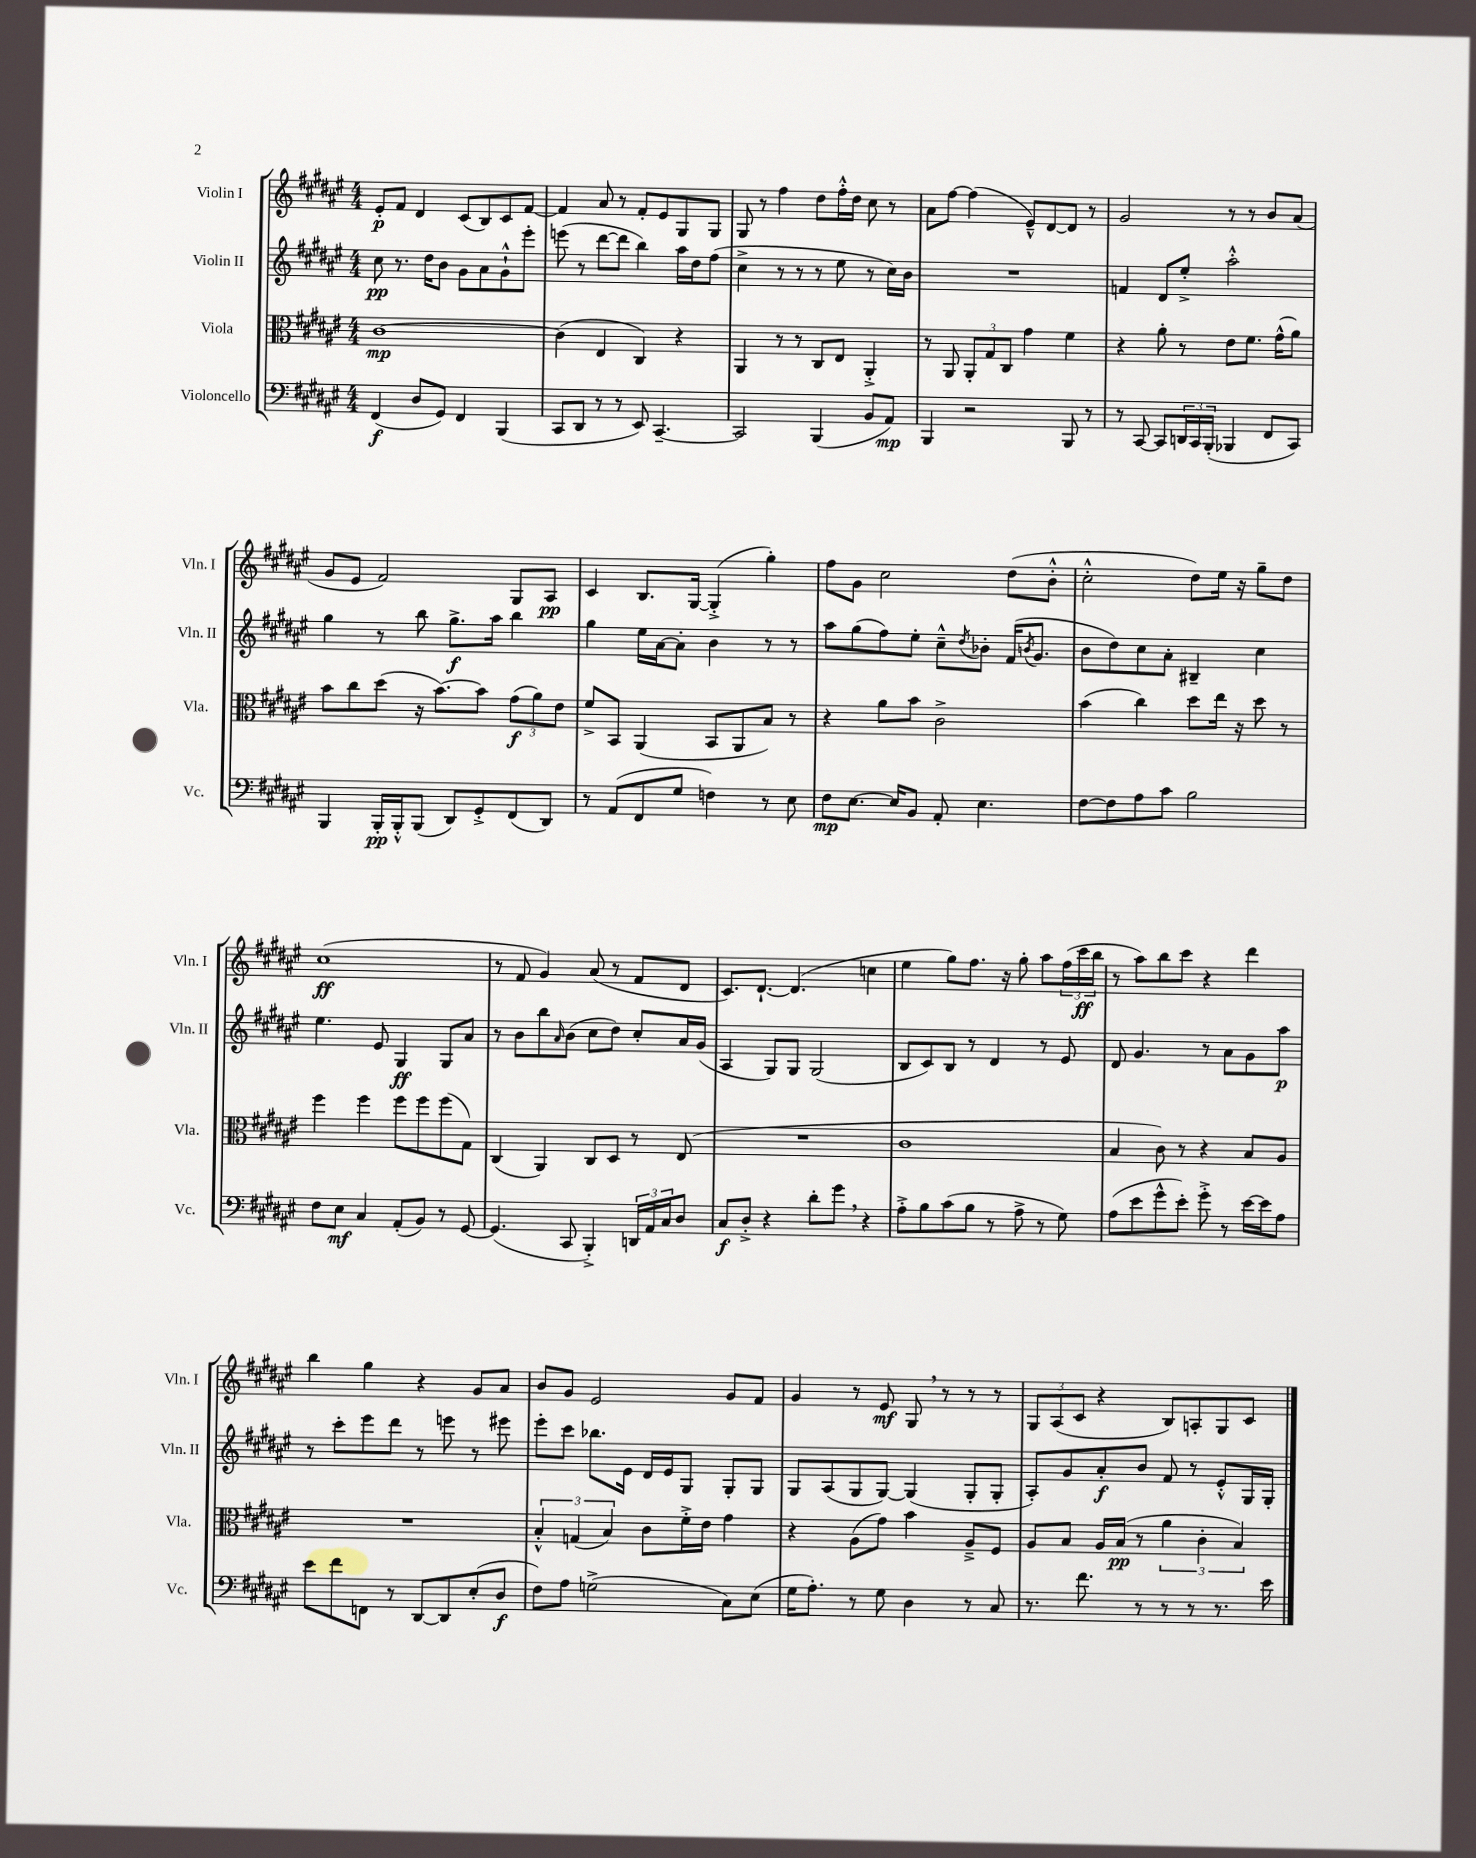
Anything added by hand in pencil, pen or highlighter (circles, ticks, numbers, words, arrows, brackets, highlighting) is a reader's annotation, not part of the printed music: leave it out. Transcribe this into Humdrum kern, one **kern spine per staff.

**kern	**kern	**kern	**kern
*staff4	*staff3	*staff2	*staff1
*clefF4	*clefC3	*clefG2	*clefG2
*k[f#c#g#d#a#e#]	*k[f#c#g#d#a#e#]	*k[f#c#g#d#a#e#]	*k[f#c#g#d#a#e#]
*M4/4	*M4/4	*M4/4	*M4/4
(4FF#	[1c#	8cc#	8e#'
.	.	8.r	8f#
8D#	.	.	4d#
.	.	16dd#	.
8GG#)	.	8b	.
4FF#	.	8g#	(8c#
.	.	8a#	8B)
(4BBB	.	8g#`^^	8c#
.	.	8eee#'	[8f#
=	=	=	=
8CC#	(4c#]	(8eee	4f#]
8DD#	.	8r	.
8r	4E#	[8ddd#	8a#
8r	.	8ddd#]	8r
8EE#)	4C#)	4bb)	8f#'
[4.CC#~	.	.	8e#
.	4r	16aa#	8G#
.	.	16dd#	.
.	.	(8ff#	8G#
=	=	=	=
2CC#]	4AA#	4cc#^	8G#
.	.	.	8r
.	8r	8r	4ff#
.	8r	8r	.
(4BBB	8C#	8r	8dd#
.	8E#	8ee#	16ff#'^^
.	.	.	16dd#
8BB	4AA#'^	8r	8cc#
8AA#)	.	16cc#)	8r
.	.	16b	.
=	=	=	=
4BBB	8r	1r	8a#
.	8AA#	.	[8ff#
2r	12AA#'	.	(4ff#]
.	12G#	.	.
.	12C#	.	.
.	4g#	.	8e#~^^)
.	.	.	[8d#
8BBB	4f#	.	8d#]
8r	.	.	8r
=	=	=	=
8r	4r	4f	2g#
[8CC#	.	.	.
8CC#]	8a#'	8d#	.
24DD	8r	8ee#'^	.
24CC#	.	.	.
(24BBB'	.	.	.
4BBB-	8e#	2aa#'^^	8r
.	8.f#	.	8r
8FF#	.	.	8b
.	(16g#^^	.	.
8CC#)	8a#)	.	(8a#
=	=	=	=
4BBB	8b	4gg#	8g#
.	8cc#	.	8e#
16BBB'	(8dd#	8r	2f#)
16BBB'^^	.	.	.
(8BBB	16r	8bb	.
.	[8.b)	.	.
8DD#)	.	8.gg#^	.
8GG#'^	8b]	.	.
.	.	16aa#	.
(8FF#	(12g#	4bb	8G#
.	12a#)	.	.
8DD#)	.	.	8A#
.	12e#	.	.
=	=	=	=
8r	8f#^	4gg#	4c#
(8AA#	8BB	.	.
8FF#	(4AA#	16ee#	8.B
.	.	[16a#	.
8G#	.	8a#']	.
.	.	.	[16G#
4F)	8BB	4b	(4G#'^]
.	8AA#	.	.
8r	8B)	8r	4gg#')
8E#	8r	8r	.
=	=	=	=
8F#	4r	8aa#	8ff#
[8.E#	.	(8gg#	8g#
.	8a#	8ff#)	2cc#
16E#]	.	.	.
8BB	8b	8ee#'	.
8AA#'	2c#^	8cc#~^^	.
.	.	8qdd#	.
4.E#	.	8b-'	.
.	.	(16f#	(8dd#
.	.	8qb	.
.	.	8.g#	.
.	.	.	8b'^^
=	=	=	=
[8F#	(4b	8b	2cc#'^^
8F#]	.	8dd#)	.
8A#	4cc#)	8cc#	.
8c#	.	8a#'	.
2B	8dd#	4B#~	8dd#)
.	16ee#	.	16ee#
.	16r	.	16r
.	8dd#	4cc#	8gg#~
.	8r	.	8dd#
=	=	=	=
8F#	4ff#	4.ee#	(1cc#
8E#	.	.	.
4C#	4ff#	.	.
.	.	8e#	.
(8AA#'	8ff#	4G#	.
8BB)	8ff#	.	.
8r	(8ff#	8G#	.
[8GG#	8G#)	8a#	.
=	=	=	=
(4.GG#]	(4C#	8r	8r
.	.	8b	8f#
.	4AA#)	8bb	4g#)
.	.	16qqa#	.
8CC#	.	(8b	.
4BBB'^)	8C#	8cc#	(8a#
.	8D#	8dd#)	8r
24DD	8r	8cc#'	8f#
24AA#	.	.	.
24C#	.	.	.
8D#	(8E#	16a#	8d#
.	.	(16g#	.
=	=	=	=
8C#	1r	4A#	8.c#)
8D#'^	.	.	.
.	.	.	[8.d#`
4r	.	8G#)	.
.	.	8G#	(4.d#]
8d#'	.	(2G#	.
8g#	.	.	.
4r	.	.	4cc
=	=	=	=
8A#'^	1c#	8B	4ee#
8B	.	8c#)	.
(8c#	.	8B	8gg#)
8B	.	8r	8.ff#
8r	.	4d#	.
.	.	.	16r
8A#^	.	.	8gg#'
8r	.	8r	8aa#
8G#)	.	8e#	(24ff#
.	.	.	24ccc#
.	.	.	24bb
=	=	=	=
(8A#	4B	8d#	8r
8e#	.	4.g#	8aa#)
8g#^^	8c#)	.	8bb
8e#')	8r	.	8ccc#
8g#'^	4r	8r	4r
8r	.	8a#	.
[16e#	8B	8g#	4ddd#
16e#]	.	.	.
8A#	8A#	8aa#	.
=	=	=	=
8e#	1r	8r	4bb
8f#	.	8ccc#'	.
8FF	.	8eee#	4gg#
8r	.	8ddd#	.
[8DD#	.	8r	4r
8DD#]	.	8eee	.
(8E#'	.	8r	8g#
8D#	.	8eee#	8a#
=	=	=	=
8F#)	6B'^^	8eee#'	8b
8A#	.	8ccc#	8g#
.	(6G	.	.
(2G^	.	8.bb-	2e#
.	6B)	.	.
.	.	16e#	.
.	8c#	16d#	.
.	.	16e#	.
.	16f#'^	8G#	.
.	16e#	.	.
8C#)	4g#	8G#'	8g#
(8E#	.	8G#	8f#
=	=	=	=
16G#	4r	8G#	4g#
8.A#')	.	.	.
.	.	(8A#	.
8r	(8A#	8G#	8r
8G#	8g#)	[8G#)	8e#
4D#	4b	(4G#]	8G#
.	.	.	8r
8r	8A#~^	8G#'	8r
8C#	8F#	8G#'	8r
=	=	=	=
8.r	8A#	8A#')	12G#
.	.	.	(12A#
.	8B	8g#	.
.	.	.	12c#
8.f#	.	.	.
.	16A#	8a#'	4r
.	(16B	.	.
8r	8r	8b	.
8r	6a#	8f#	8B)
8r	.	8r	8A'
.	6c#'	.	.
8.r	.	8e#'^^	8G#
.	6B)	.	.
.	.	16G#	8c#
16e#	.	16G#'	.
==	==	==	==
*-	*-	*-	*-
